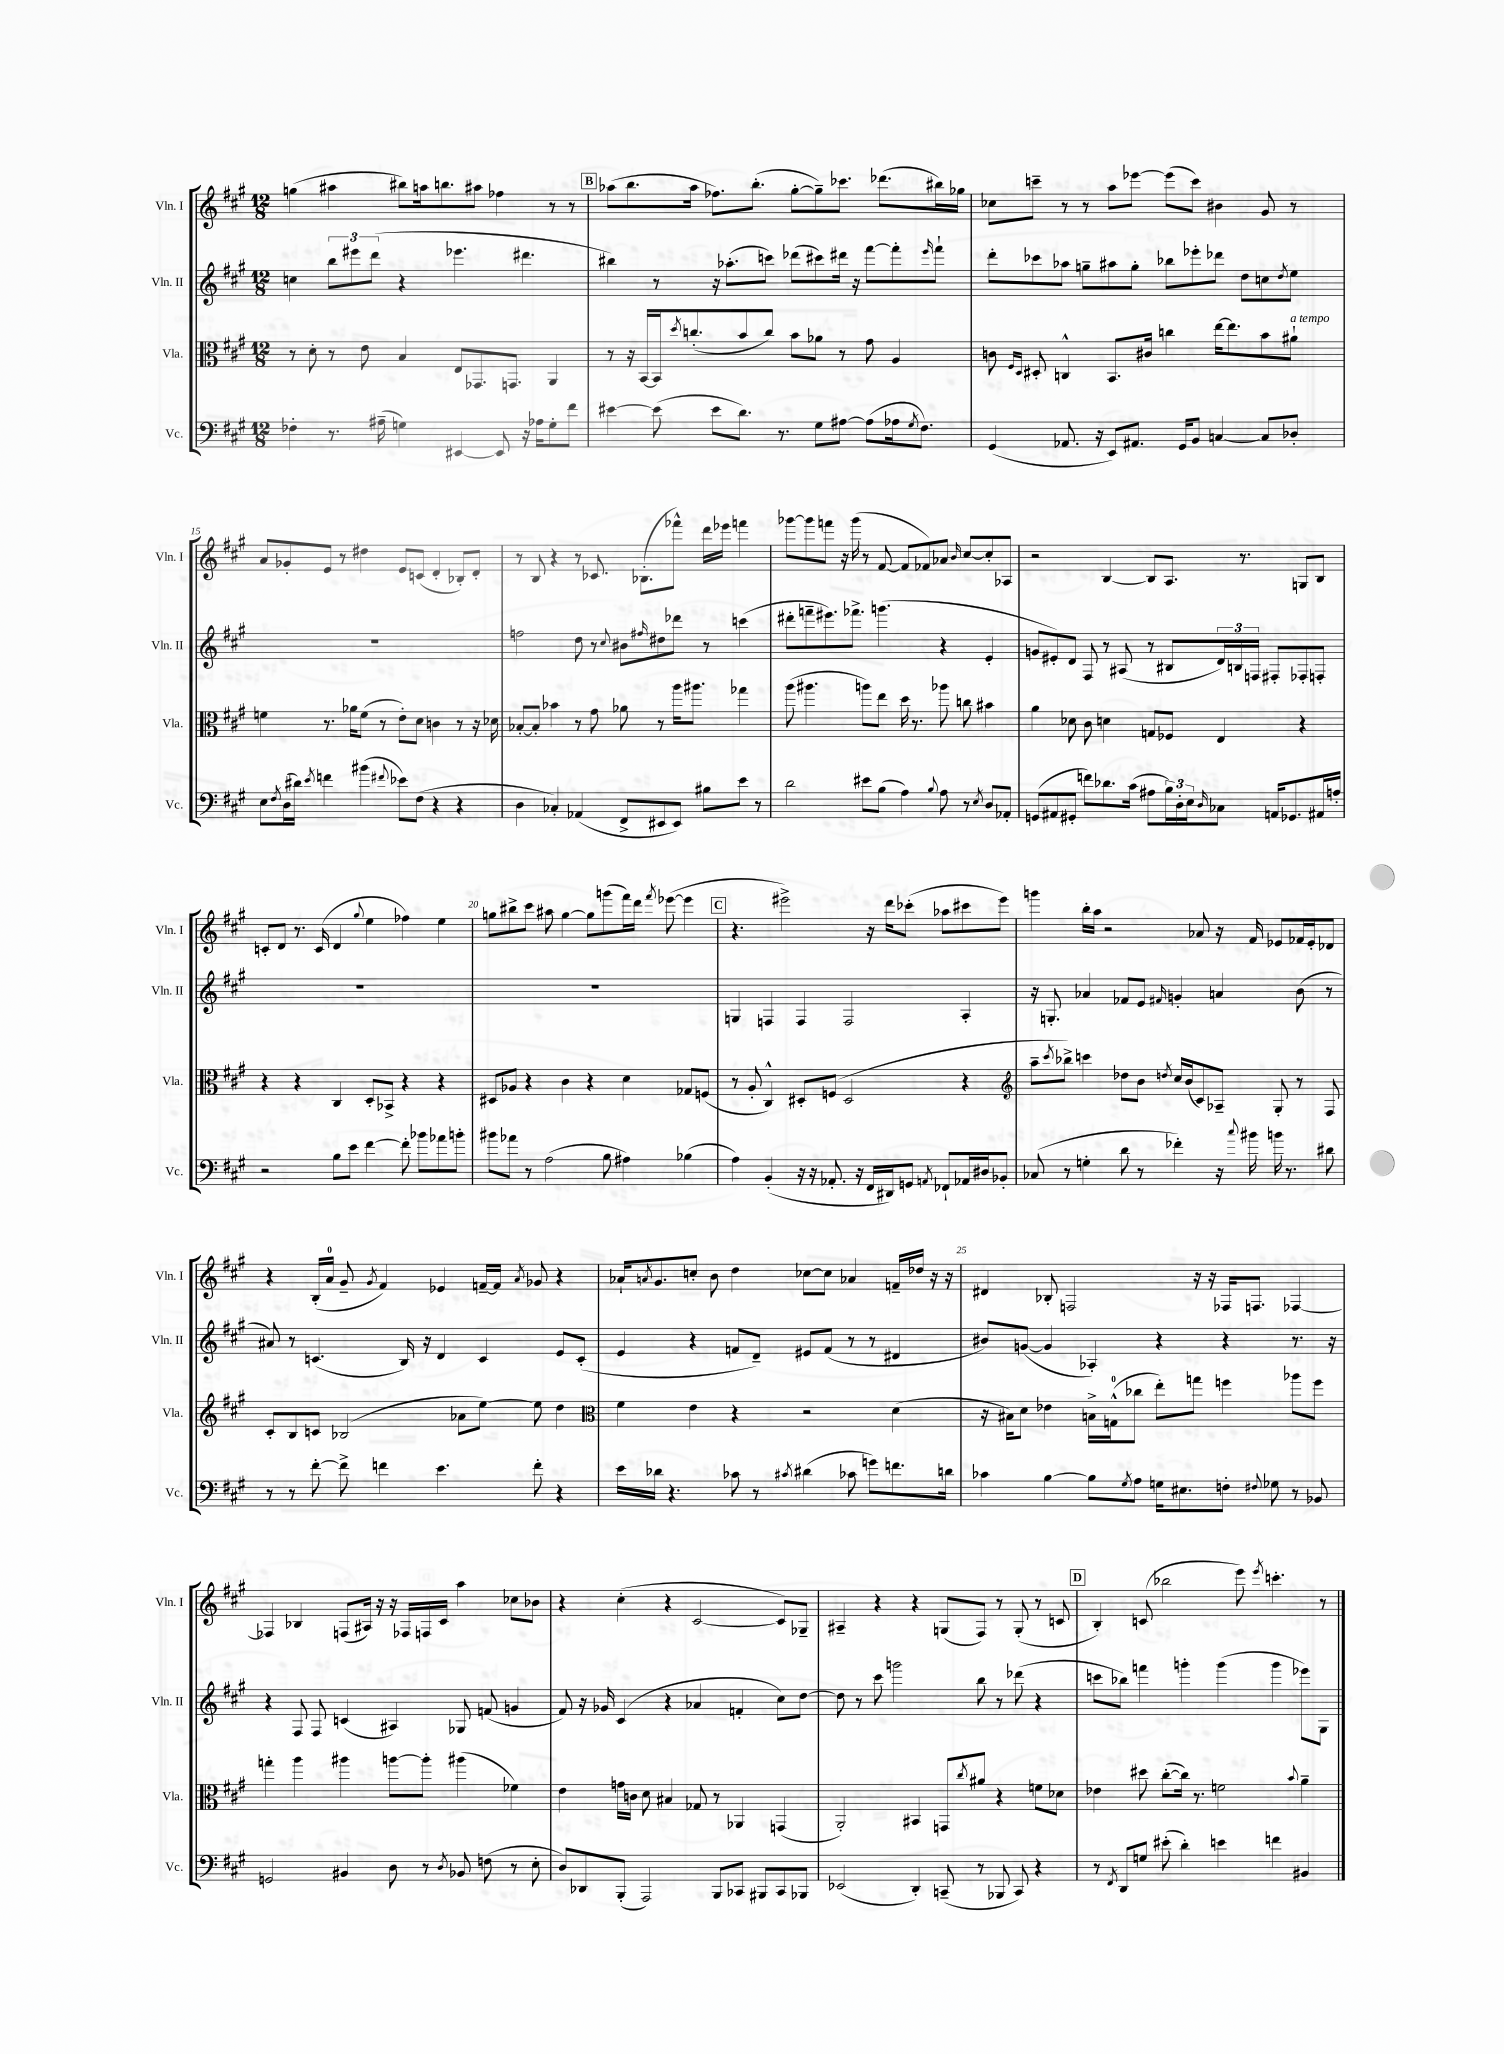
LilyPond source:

<<
\new StaffGroup <<
\new Staff = "s0" \with { instrumentName = "Vln. I" shortInstrumentName = "Vln. I" } {
    \clef treble \key a \major \numericTimeSignature \time 12/8
    g''4( ais''4 bis''8) a''16 b''8. ais''8 fes''4 r8 r8 |
    \mark \markup { \box "B" } aes''8( b''8. aes''16 fes''8.) b''8.-.( gis''8~-. gis''8--) ces'''8. des'''8.( bis''16) ges''16 |
    ces''8 c'''8-- r8 r8 a''8 ees'''8~ ees'''8( c'''8) bis'4 gis'8 r8 |
    a'8 ges'8-. e'8 r8 dis''4 e'8 c'8( d'4-. bes8-.) d'8-. |
    r8 b8 r4 r8 ces'8. bes8.-.( fes'''8-^) d'''16 ees'''16 f'''4 |
    ges'''8~ ges'''8 f'''8 r16 ges'''16( r8 fis'8~ fis'8 fes'8) aes'8 \grace { b'16 } cis''8~ cis''8-. aes8 |
    r2 b4~ b8 a8. r8. g8 b8 |
    c'8-. d'8 r8. c'16( d'4 \appoggiatura { gis''8 } e''4 fes''4) e''4 |
    g''8 bis''8-> cis'''8 ais''8 g''4~ g''8 g'''8( fis'''16) d'''16 \acciaccatura { fis'''8 } ees'''8~( ees'''4 |
    \mark \markup { \box "C" } r4. eis'''2->) r16 d'''16 ces'''8-.( aes''8 cis'''8 eis'''8) |
    g'''4 b''16-. a''16 r2 aes'8 r16 fis'16 ees'8 fes'16 ees'16-. des'8 |
    r4 b16-.( a'16-0 gis'8-- \acciaccatura { gis'8 } fis'4) ees'4 f'16~-- f'16 \acciaccatura { a'8 } ges'8 r4 |
    aes'16-! \acciaccatura { a'8 } gis'8. c''8-. b'8 d''4 ces''8~ ces''8 aes'4 f'16-- des''16 r16 r16 |
    dis'4 bes8-. f2 r16 r16 fes16 f8. fes4~ |
    fes4 bes4 f8( ais16) r16 r16 fes16 f16 cis'16 a''4 ces''8 bes'8 |
    r4 cis''4-.( r4 cis'2~ cis'8) ges8-- |
    ais4-- r4 r4 g8( fis8) r8 g8-.( r8 c'8 |
    \mark \markup { \box "D" } b4-.) c'8( bes''2 e'''8) \acciaccatura { e'''8 } c'''4.-. r8 \bar "|." |
}
\new Staff = "s1" \with { instrumentName = "Vln. II" shortInstrumentName = "Vln. II" } {
    \clef treble \key a \major \numericTimeSignature \time 12/8
    c''4 \tuplet 3/2 { b''8 eis'''8 d'''8( } r4 ees'''4. dis'''4. |
    \mark \markup { \box "B" } bis''4) r8 r16 aes''8.-.( c'''8) des'''8( cis'''8) dis'''16 r16 fis'''8~ fis'''8-. \grace { e'''16 } fis'''8-! |
    d'''8-. ces'''8 aes''8 g''8-- ais''8 g''8-. bes''8 ees'''8-. des'''8 d''8 c''8 \acciaccatura { d''8 } e''8 |
    R1. |
    f''2 d''8 r8 \appoggiatura { cis''8 } bis'8 \grace { fis''16 } dis''8 des'''8 r8 c'''4( |
    dis'''8-. f'''8-- eis'''8.) fes'''8.-> g'''4.( r4 e'4-. |
    g'8 eis'8-.) d'8 fis8 r8 ais8( r8 bis8 \tuplet 3/2 { d'16) b16 f16 } fis8-. fes8-. f8-. |
    R1. |
    R1. |
    \mark \markup { \box "C" } g4 f4 f4 f2 a4-. |
    r16 g8.-. aes'4 fes'8 e'8 \grace { fis'16 } g'4-. a'4 b'8( r8 |
    ais'8) r8 c'4.( b16) r16 d'4 c'4 e'8 c'8-.( |
    e'4 r4 f'8 d'8--) eis'8 f'8( r8 r8 dis'4 |
    bis'8) g'8~( g'4 aes4-.) r4 r4 r8. r16 |
    r4 fis8 fis8 c'4( ais4) ges8 f'8( g'4 |
    fis'8) r16 ges'16 cis'4( r4 aes'4 f'4-. cis''8) d''8~ |
    d''8 r8 cis'''8 g'''2 b''8 r8 des'''8( r4 |
    \mark \markup { \box "D" } c'''8 bes''8) f'''4 g'''4-. g'''4( g'''4 ees'''8) gis8 \bar "|." |
}
\new Staff = "s2" \with { instrumentName = "Vla." shortInstrumentName = "Vla." } {
    \clef alto \key a \major \numericTimeSignature \time 12/8
    r8 d'8-. r8 e'8 b4 e8 ges,8. g,8. a,4 |
    \mark \markup { \box "B" } r8 r16 b,16~ b,16 \acciaccatura { d''8 } c''8.-.( b'8 c''8) b'8 aes'8 r8 gis'8 a4 |
    c'8 \grace { fis16 d16 } dis8-. c4-^ b,8. cis'16 c''4 e''16~ e''8. b'8 ais'8-!^\markup { \italic "a tempo" } |
    f'4 r8. aes'16 f'8( r8 e'8-.) d'8 c'4 r8 r16 des'16 |
    bes8~-. bes8-. bes'4 r8 gis'8 aes'8 r8 a''16 ais''8. ges''4 |
    a''8( ais''4. a''8) e''8 d''16 r8. aes''8 c''8 bis'4 |
    a'4 des'8 cis'8 d'4 g8 fes8 e4 r4 |
    r4 r4 cis4 d8-. bes,8-> r4 r4 |
    dis8 aes8 r4 cis'4 r4 d'4 ges8 f8( |
    \mark \markup { \box "C" } r8 a8-. cis4-^) dis8-. f8( dis2 r4 |
    \clef treble a''8-- \acciaccatura { cis'''8 } bes''8->) c'''4 des''8 b'8 \acciaccatura { d''8 } cis''16 b'16( cis'8) aes8-- gis8-. r8 fis8 |
    cis'8-. b8 c'8 bes2( aes'8 e''8~) e''8 d''4 |
    \clef alto fis'4 e'4 r4 r2 d'4( |
    r16 bis16) d'8 ees'4 b16-> g16-0-^( ces''8 e''8-.) g''8 f''4 aes''8 f''8 |
    g''4-. a''4 ais''4 a''8~ a''8-. ais''4( fes'4) |
    e'4 g'16 c'16 d'8 bis4 ges8 r8 aes,4 g,4( |
    a,2-.) bis,4 g,8 \acciaccatura { cis''8 } ais'8 r4 f'8 des'8 |
    \mark \markup { \box "D" } ees'4 dis''8 cis''8~-.( cis''16) r8. f'2 \appoggiatura { b'8 } a'4-- \bar "|." |
}
\new Staff = "s3" \with { instrumentName = "Vc." shortInstrumentName = "Vc." } {
    \clef bass \key a \major \numericTimeSignature \time 12/8
    fes4-. r8. ais16--( g4) eis,4~ eis,8 r16 aes16 g8-. fis'8 |
    \mark \markup { \box "B" } eis'4~ eis'8( eis'8 d'8.) r8. gis8 ais8~ ais8( aes16 \acciaccatura { gis8 } fis8.) |
    gis,4( aes,8. r16 e,8) ais,8. gis,16 b,8 c4~ c8 des8-. |
    e8 \acciaccatura { fis8 } d16( dis'16) \acciaccatura { e'8 } f'4 bis'4( \appoggiatura { fis'8 } ees'8) fis8( r4 r4 |
    d4 ces4-.) aes,4( fis,8-> eis,8 eis,8) bis8 e'8 r8 |
    d'2 eis'8 b8( a4) \appoggiatura { b8 } a8 r8 \acciaccatura { e8 } d8 aes,8-. |
    g,8( ais,8 gis,8-. f'8) des'8. cis'16( ais8 \tuplet 3/2 { b16) d16-. e16 } \grace { d16 } ces8 a,16 ges,8. ais,16 a16-. |
    r2 b8 e'8 fis'4~ fis'8-. bes'8 aes'8 b'8-. |
    bis'8 aes'8 r8 a2( b8 ais4) bes4( |
    \mark \markup { \box "C" } a4) b,4-.( r16 r16 aes,8.-. r16 fis,16 dis,16) g,8 \acciaccatura { a,8 } fes,8-! aes,16 dis16 bes,8-. |
    ces8( r8 g4-. d'8 r8 fes'4-.) r16 \appoggiatura { cis''8 } bis'16 b'16 r8. dis'8 |
    r8 r8 fis'8~-. fis'8-> f'4 e'4. f'8-. r4 |
    e'16 des'16 r4. ces'8 r8 \acciaccatura { cis'8 } dis'4( ces'8 g'8) f'8. d'16 |
    ces'4 b4~ b8 \acciaccatura { gis8 } a8 g16 eis8. f8-. \appoggiatura { fis8 } ges8 r8 bes,8 |
    g,2 bis,4 d8 r8 \acciaccatura { d8 } bes,8 f8( r8 e8-. |
    d8) des,8 b,,8-.( a,,2) b,,8 ces,8 bis,,8 ces,8 bes,,8 |
    ees,2( d,4-.) c,8--( r8 bes,,8 c,8) r4 |
    \mark \markup { \box "D" } r8 \acciaccatura { fis,8 } d,8 g8 eis'8-.( d'4-.) e'4 f'4 bis,4 \bar "|." |
}
>>
>>
\layout { \context { \Score currentBarNumber = #12 \override BarNumber.break-visibility = ##(#f #t #t) barNumberVisibility = #(every-nth-bar-number-visible 5) } }
